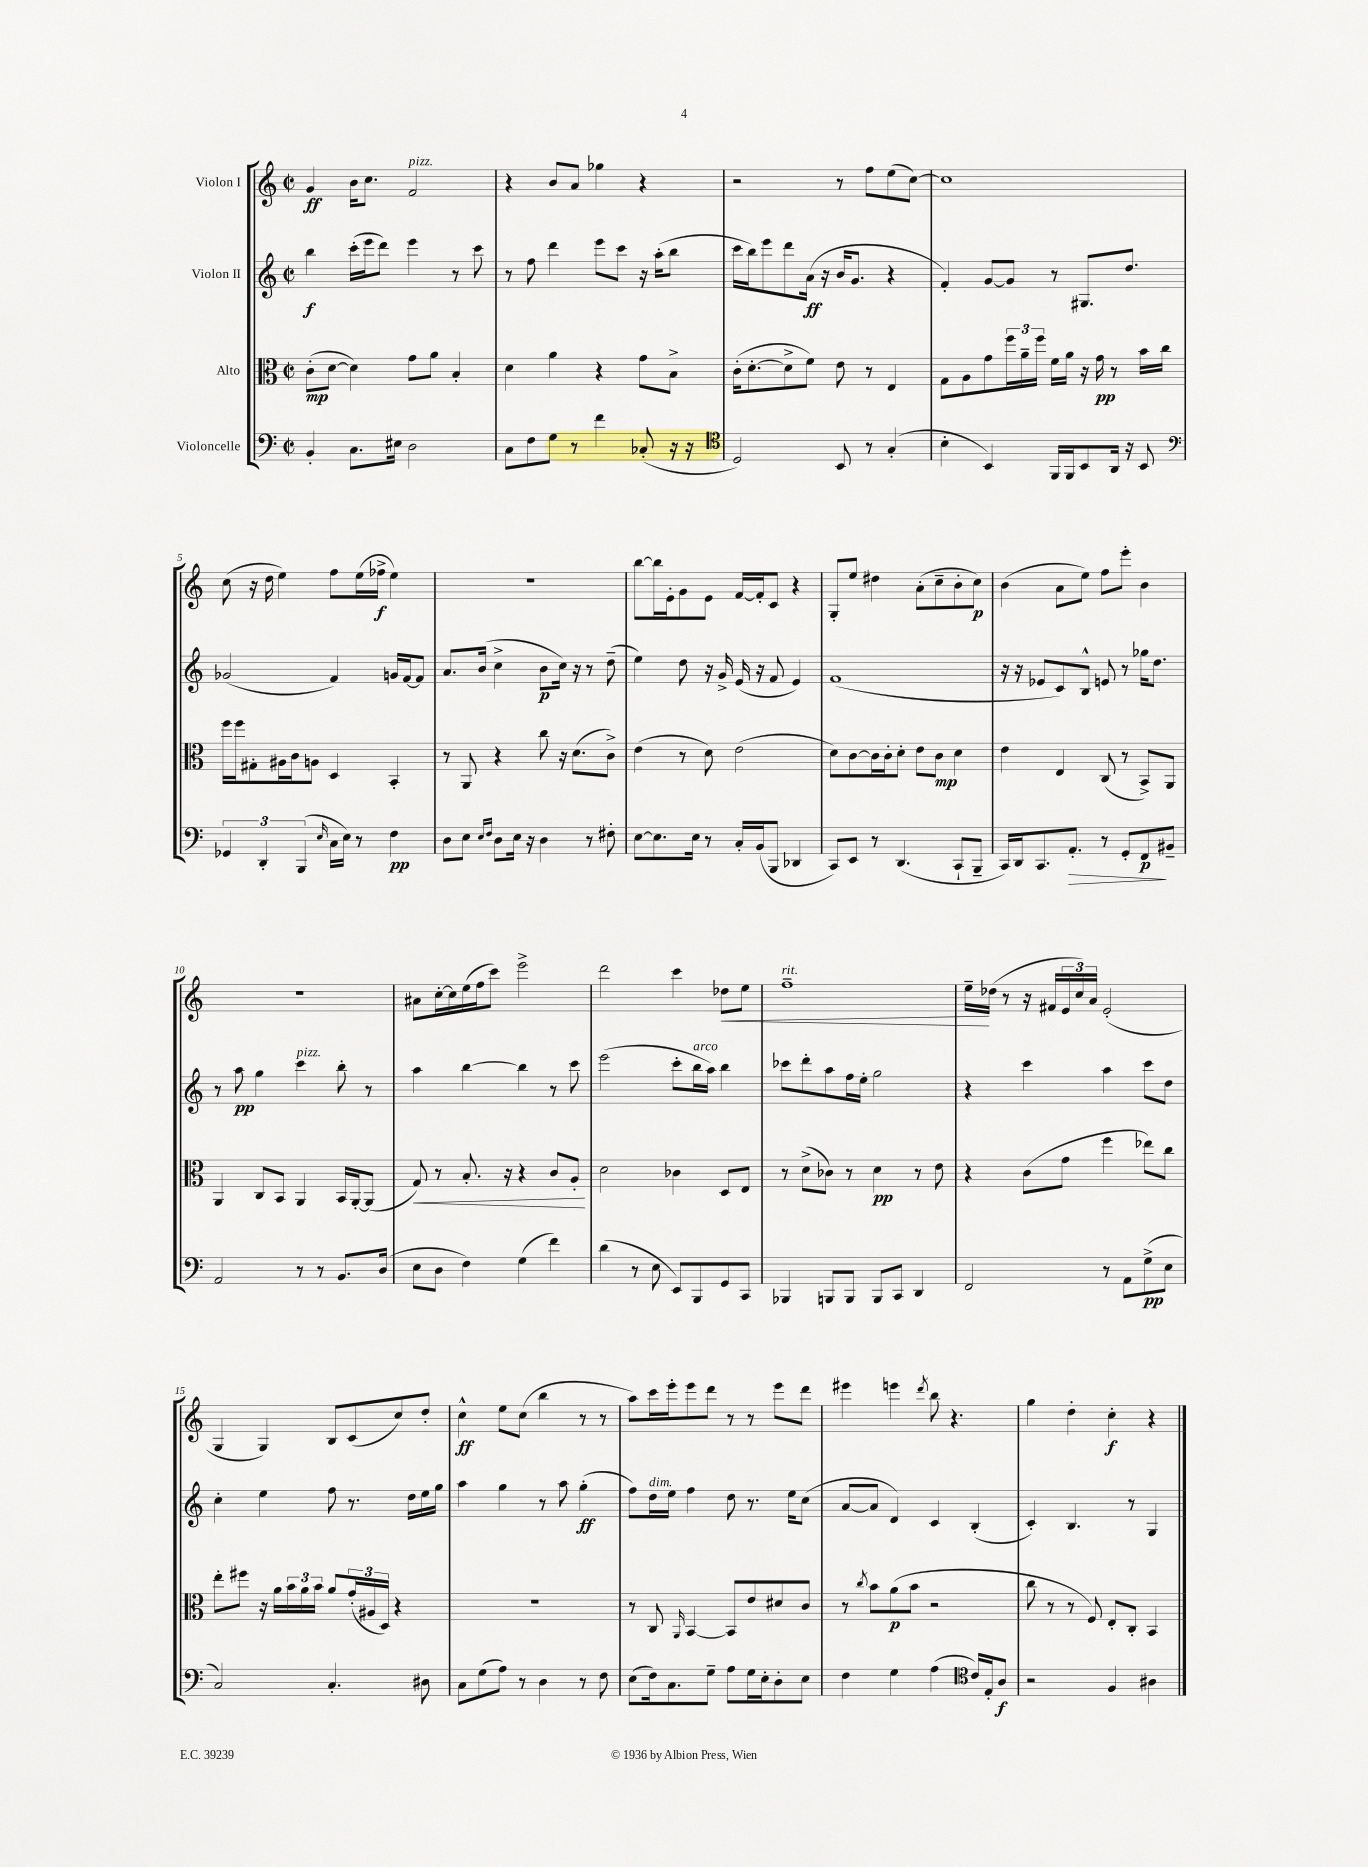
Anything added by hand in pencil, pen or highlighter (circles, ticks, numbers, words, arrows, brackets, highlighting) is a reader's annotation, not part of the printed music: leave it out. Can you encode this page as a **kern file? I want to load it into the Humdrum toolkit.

**kern	**kern	**kern	**kern
*staff4	*staff3	*staff2	*staff1
*clefF4	*clefC3	*clefG2	*clefG2
*k[]	*k[]	*k[]	*k[]
*M2/2	*M2/2	*M2/2	*M2/2
*met(c|)	*met(c|)	*met(c|)	*met(c|)
4BB'	(8c'	4bb	4g
.	[8d	.	.
8.C	4d])	(16ccc'	16b
.	.	16eee	8.cc
.	.	8ddd)	.
16E#	.	.	.
2D	8g	4eee	2f
.	8a	.	.
.	4B'	8r	.
.	.	8ccc	.
=	=	=	=
8C	4d	8r	4r
8F	.	8ff	.
8G	4a	4ddd	8b
8r	.	.	8a
4f	4r	8eee	4gg-
.	.	8ccc	.
(8C-'	8g	16r	4r
.	.	(16aa'	.
16r	8B^	8bb	.
16r	.	.	.
=	=	=	=
*clefC4	*	*	*
2D)	(16c'	16ccc	2r
.	[8.d'	16bb)	.
.	.	8eee	.
.	8d^]	8ddd	.
.	8f)	(16a	.
.	.	16r	.
8BB	8e	16b	8r
.	.	8.g	.
8r	8r	.	8ff
(4G'	4E	4r	(8ee
.	.	.	[8cc)
=	=	=	=
4B'	8G	4f')	1cc]
.	8A	.	.
4BB)	8g	[8g	.
.	24ff	8g]	.
.	24a~	.	.
.	24ff	.	.
16FF	16f	8r	.
16FF	16a	.	.
8BB	16r	8.G#	.
.	16g	.	.
16AA	8r	.	.
16r	.	8.dd	.
8BB	16b	.	.
.	16cc	.	.
=	=	=	=
*clefF4	*	*	*
6GG-	16ff	(2g-	(8cc
.	16ff	.	.
.	8G#'	.	16r
6DD'	.	.	.
.	.	.	16dd
.	16A#	.	4ee)
.	16c	.	.
(6BBB	.	.	.
.	8A	.	.
16qqE	.	.	.
16C	4D	4f)	8ff
16E)	.	.	.
8r	.	.	(16ee
.	.	.	16ff-^
4F	4BB'	16g	4ee)
.	.	[16f	.
.	.	8f]	.
=	=	=	=
8D	8r	8.a	1r
8E	8AA	.	.
.	.	(16b	.
16qqE	.	.	.
16qqF	.	.	.
8D	4r	4cc^	.
16E	.	.	.
16r	.	.	.
4D	8cc	8b	.
.	16r	16cc)	.
.	(8.d	16r	.
8r	.	8r	.
8F#'	8c^)	(8dd~	.
=	=	=	=
[8E	(4e	4ee)	[8bb
8.E]	.	.	16bb]
.	.	.	16e'
.	8r	8dd	8g
16E	.	.	.
8r	8d)	16r	8e
.	.	16g^	.
16C'	(2e	(16e	[16f
(16BB	.	16r	16f']
8BBB	.	8f	8c
4DD-	.	4e)	4r
=	=	=	=
8CC)	8d)	(1f	8G'
8EE	[8c	.	8ee
8r	16c]	.	4dd#
.	16c'	.	.
(4.DD	8d'	.	.
.	8e	.	(8a'
.	8c	.	8cc~
8CC`	4d	.	8b'
8BBB~	.	.	8cc)
=	=	=	=
16CC)	4e	16r	(4b
16DD	.	16r	.
8.CC	.	8e-	.
.	4E	8c)	8a
8.AA'	.	.	.
.	.	8B^^	8ee)
8r	(8C	8e	8ff
8GG'	8r	8r	8eee'
8FF	8BB^)	16gg-	4b
.	.	8.dd	.
8BB#~	8AA	.	.
=	=	=	=
2AA	4AA	8r	1r
.	.	8aa	.
.	8C	4gg	.
.	8BB	.	.
8r	4AA	4ccc	.
8r	.	.	.
8.BB	16BB	8bb'	.
.	[16AA'	.	.
.	(8AA]	8r	.
(16D	.	.	.
=	=	=	=
8E	8G)	4aa	8a#
8D	8r	.	[16cc'
.	.	.	16cc]
4F)	8.B'	[4bb	(16ee
.	.	.	16ff
.	.	.	8ccc)
.	16r	.	.
(4G	4r	4bb]	2eee^
4f)	8c	8r	.
.	8A'	8ccc	.
=	=	=	=
(4d	2d	(2eee	2ddd
8r	.	.	.
8E	.	.	.
8EE)	4c-	8ccc'	4ccc
8BBB	.	16bb	.
.	.	16aa)	.
8GG	8D	4bb	8dd-
8CC	8E	.	8ee
=	=	=	=
4BBB-	8r	8ccc-	1ff~
.	(8d^	8ddd'	.
8BBB	8c-)	8aa	.
8BBB	8r	16ff	.
.	.	16ee'	.
8BBB	4d	2gg	.
8CC	.	.	.
4DD	8r	.	.
.	8e	.	.
=	=	=	=
2FF	4r	4r	16ee~
.	.	.	(16dd-
.	.	.	8r
.	(8c	4ccc	16r
.	.	.	16f#
.	8g	.	24e
.	.	.	24cc)
.	.	.	24a
8r	4ff	4aa	(2e'
8AA	.	.	.
(8G^	8ee-)	8ccc	.
8E	8cc	8dd	.
=	=	=	=
2C)	8ee'	4cc'	4G
.	8ff#	.	.
.	16r	4ee	4G)
.	16a	.	.
.	24b	.	.
.	24a	.	.
.	24b	.	.
4.C'	8a	8ff	8B
.	(24g'	8.r	(8c
.	24A#	.	.
.	24D)	.	.
.	4r	.	8cc)
.	.	16dd	.
8D#	.	16ee	8dd'
.	.	16gg	.
=	=	=	=
8C	1r	4aa	4cc^^
(8G	.	.	.
8A)	.	4gg	8ee
8r	.	.	(8cc
4D	.	8r	4bb
.	.	8aa	.
8r	.	(4gg'	8r
8F	.	.	8r
=	=	=	=
(8E	8r	8ff)	8aa)
16F)	8C	16dd	16ccc
8.C	.	16ee	16eee'
.	16qqAA	.	.
.	[4BB	4ff	8eee
8G~	.	.	8ddd
8A	8BB]	8dd	8r
16G	8e	8.r	8r
16E'	.	.	.
8D'	8d#	.	8eee
.	.	16ee	.
8E	8c	(8cc	8ddd
=	=	=	=
4F	8r	[8a	4eee#
.	8qcc	.	.
.	8b	8a]	.
4G	(8a	4d)	4eee
.	8b	.	.
.	.	.	8qddd
(4A	2r	4c	8bb
.	.	.	4.r
*clefC4	*	*	*
16c)	.	(4B'	.
16E'	.	.	.
8A	.	.	.
=	=	=	=
2r	8cc	4c')	4gg
.	8r	.	.
.	8r	4.B	4dd'
.	8F)	.	.
4F	8E'	.	4cc'
.	8C'	8r	.
4A#	4BB	4G	4r
==	==	==	==
*-	*-	*-	*-
